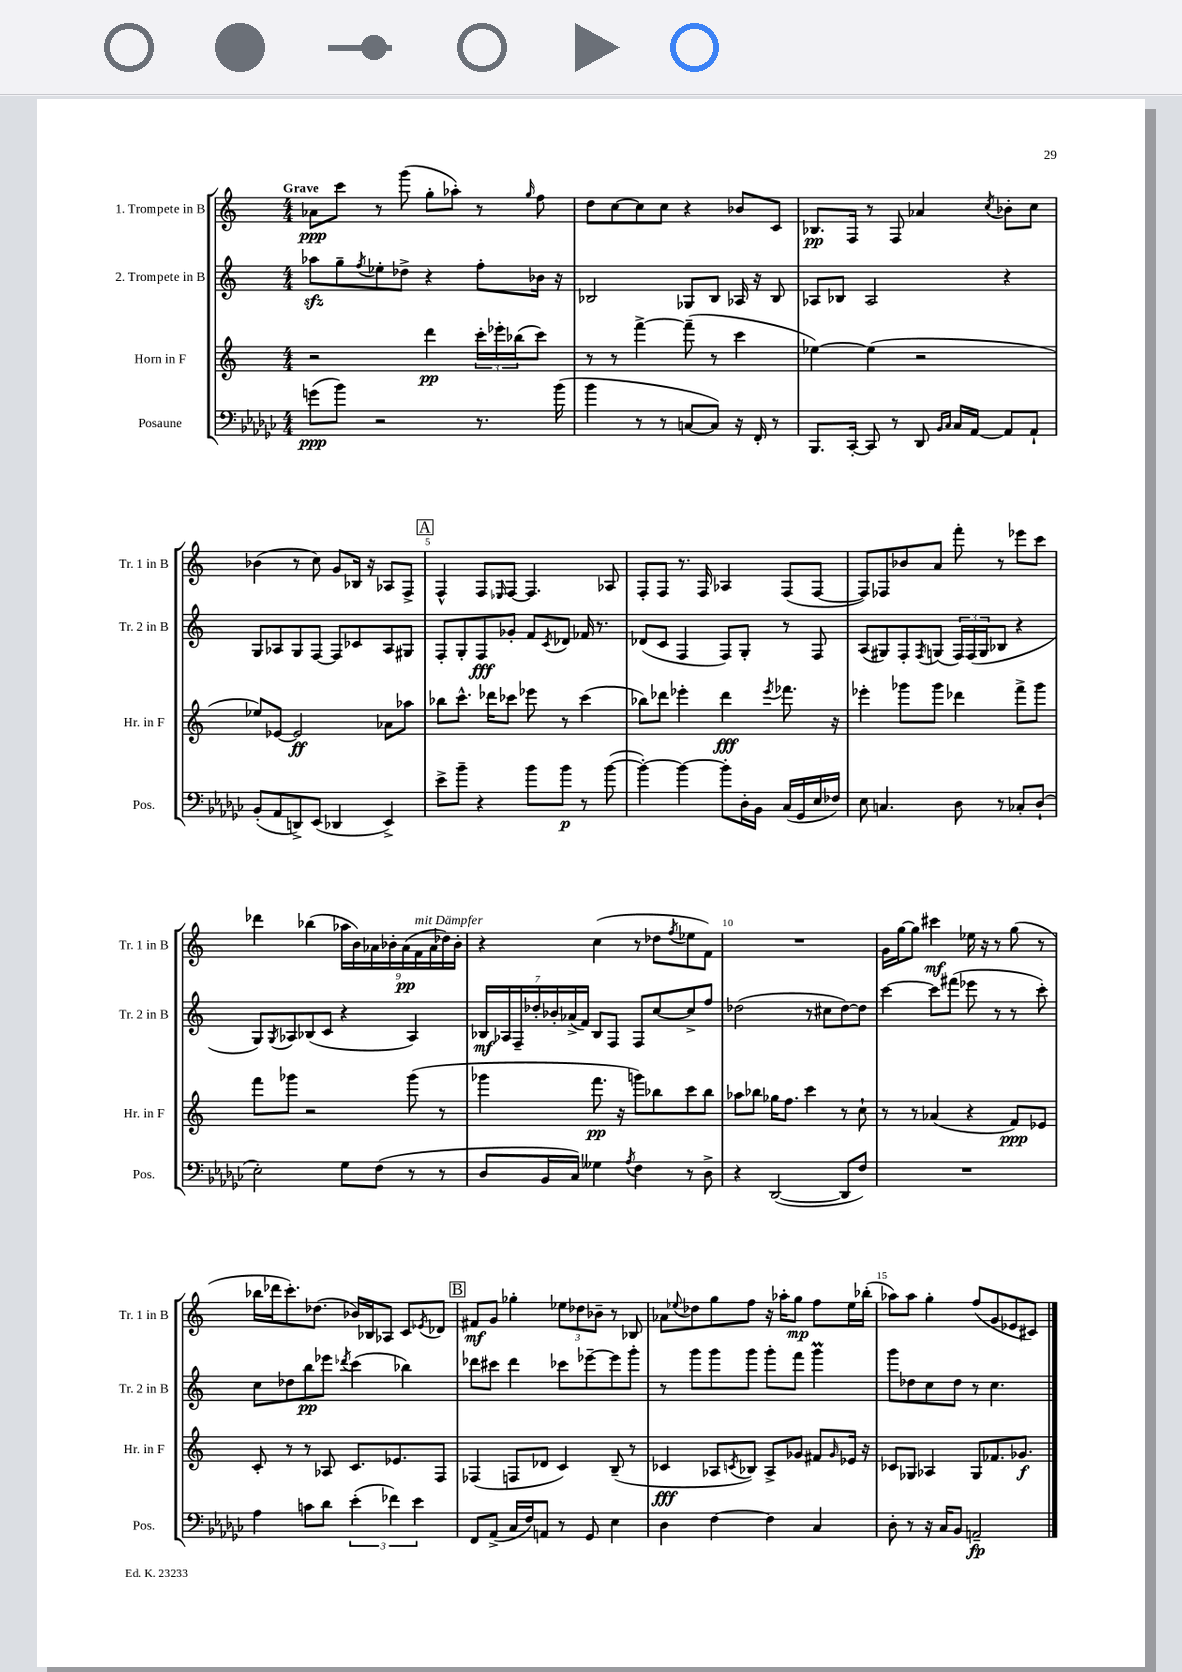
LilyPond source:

<<
\new StaffGroup <<
\new Staff = "s0" \with { instrumentName = "1. Trompete in B" shortInstrumentName = "Tr. 1 in B" } {
    \clef treble \key c \major \numericTimeSignature \time 4/4 \tempo "Grave"
    aes'8\ppp c'''8 r8 g'''8( g''8-. aes''8-.) r8 \grace { g''16 } f''8 |
    d''8 c''8~ c''8 c''8 r4 bes'8 c'8 |
    bes8.\pp f16 r8 f8 aes'4 \acciaccatura { c''8 } bes'8-. c''8 |
    bes'4( r8 c''8) g'8 bes16 r16 aes8 f8-> |
    \mark \markup { \box "A" } f4-^ f8 \grace { ees16 } f8~ f4. aes8 |
    f8-. f8 r8. f16 aes4 f8( f8~ |
    f8) fes8 bes'8 a'8 f'''8-. r8 ees'''8 c'''8 |
    des'''4 bes''4( \tuplet 9/8 { aes''16 b'16) aes'16 bes'16-. aes'16\pp( f'16^\markup { \italic "mit Dämpfer" } aes'16 des''16) bes'16-. } |
    r4 c''4( r8 des''8 \acciaccatura { f''8 } ees''8 f'8) |
    R1 |
    g'16 g''16~ g''8 cis'''4\mf ees''16 r16 r8 g''8( r8 |
    bes''16 des'''16 c'''8.-.) des''8.( bes'16) bes16 aes8 c'8 \acciaccatura { ees'8 } des'8 |
    \mark \markup { \box "B" } fis'8\mf g'8 ges''4-. \tuplet 3/2 { ees''8 des''8 bes'8-- } r8 bes8 |
    aes'8 \appoggiatura { ees''8 } des''8 g''8 f''8 r16 aes''16-. g''8\mp f''8 ees''16 bes''16-.( |
    aes''8) aes''8 g''4-. f''8( g'8 ees'8 cis'8) \bar "|." |
}
\new Staff = "s1" \with { instrumentName = "2. Trompete in B" shortInstrumentName = "Tr. 2 in B" } {
    \clef treble \key c \major \numericTimeSignature \time 4/4
    aes''8\sfz g''8-- \acciaccatura { f''8 } ees''8-. des''8-> r4 f''8-. bes'16 r16 |
    bes2 ges8 bes8 aes16 r16 bes8 |
    aes8 bes8 aes2 r4 |
    g8 aes8 g8 f8~ f8 ces'8 aes8 gis8 |
    \mark \markup { \box "A" } f8-. g8-. f8\fff ges'8-. f'8 \acciaccatura { c'8 } des'8 fes'16 r8. |
    des'8( c'8 f4 f8) g8-. r8 f8 |
    a8( gis8) f8-. \acciaccatura { f8 } g8( \tuplet 3/2 { f16) f16( g16 } bes8 r4 |
    g8) \acciaccatura { g8 } aes8 bes8( c'8 r4 aes4) |
    \tuplet 7/4 { bes16\mf aes16 f16-- des''16-. bes'16-. aes'16->( f'16) } bes8 f8 f8 c''8~ c''8-> f''8 |
    des''2( r8 cis''8 des''8~) des''8 |
    c'''4~ c'''8 fis'''8( ees'''8 r8 r8 c'''8-.) |
    c''8 des''8 b''8\pp ees'''8 \acciaccatura { des'''8 } c'''4( bes''4) |
    \mark \markup { \box "B" } des'''8 cis'''8 des'''4 ces'''8 ees'''8~-- ees'''8 g'''8-. |
    r8 g'''8 g'''8 g'''8 g'''8-. f'''8 g'''4\prall |
    g'''8 des''8 c''8 des''8 r8 c''4. \bar "|." |
}
\new Staff = "s2" \with { instrumentName = "Horn in F" shortInstrumentName = "Hr. in F" } {
    \clef treble \key c \major \numericTimeSignature \time 4/4
    r2 d'''4\pp \tuplet 3/2 { c'''16-. ees'''16-. bes''16( } c'''8) |
    r8 r8 f'''4~-> f'''8--( r8 c'''4 |
    ees''4~) ees''4( r2 |
    ees''8) ees'8~ ees'2\ff aes'8 aes''8 |
    \mark \markup { \box "A" } bes''8 c'''8.-^ des'''16 ces'''8 ees'''8 r8 ces'''4( |
    bes''8) des'''8 ees'''4-. des'''4\fff \acciaccatura { ees'''8 } fes'''8. r16 |
    ees'''4-. ges'''8 ges'''8 des'''4 f'''8-> ges'''8 |
    f'''8 ges'''8 r2 ges'''8( r8 |
    ges'''4 f'''8.\pp r16 g'''8) bes''8 c'''8 bes''8 |
    aes''8 bes''8 ges''16 f''8. c'''4 r8 c''8-! |
    r8 r8 aes'4( r4 f'8\ppp) ees'8 |
    c'8-. r8 r8 aes8 c'8. ees'8. f8 |
    \mark \markup { \box "B" } fes4( f8 des'8 c'4) b8--( r8 |
    ces'4\fff aes8 \acciaccatura { c'8 } bes8) aes8-> ges'8 fis'8 \grace { ges'16 } ees'16 r16 |
    ces'8 ges8 aes4 ges8 fes'8. ges'8.\f \bar "|." |
}
\new Staff = "s3" \with { instrumentName = "Posaune" shortInstrumentName = "Pos." } {
    \clef bass \key ges \major \numericTimeSignature \time 4/4
    g'8\ppp( bes'8) r2 r8. bes'16( |
    bes'4 r8 r8 c8~ c8) r16 f,16-. r8 |
    bes,,8. ces,16~-. ces,8 r8 des,8 \grace { bes,16 ces16 } ces16 aes,16~ aes,8 aes,8-! |
    bes,8-.( aes,8 d,8->) ees,8( des,4 ees,4->) |
    \mark \markup { \box "A" } ees'8-> bes'8-- r4 bes'8 bes'8\p r8 bes'8~( |
    bes'4~-.) bes'4~ bes'8-. des16-. bes,16 ces16( ges,16 ees16 fes16) |
    ees8 c4. des8 r8 ces8-. des8-!( |
    ees2-.) ges8 f8( r8 r8 |
    des8 bes,16 ces16) geses4 \acciaccatura { aes8 } f4 r8 des8-> |
    r4 des,2~( des,8 f8) |
    R1 |
    aes4 c'8 des'8 \tuplet 3/2 { ees'4-.( fes'4) ees'4 } |
    \mark \markup { \box "B" } f,8 aes,8->( ces16 f16) a,8 r8 ges,8 ees4 |
    des4 f4~ f4 ces4 |
    des8-. r8 r16 ces16 bes,8 a,2--\fp \bar "|." |
}
>>
>>
\layout { \context { \Score \override BarNumber.break-visibility = ##(#f #t #t) barNumberVisibility = #(every-nth-bar-number-visible 5) } }
